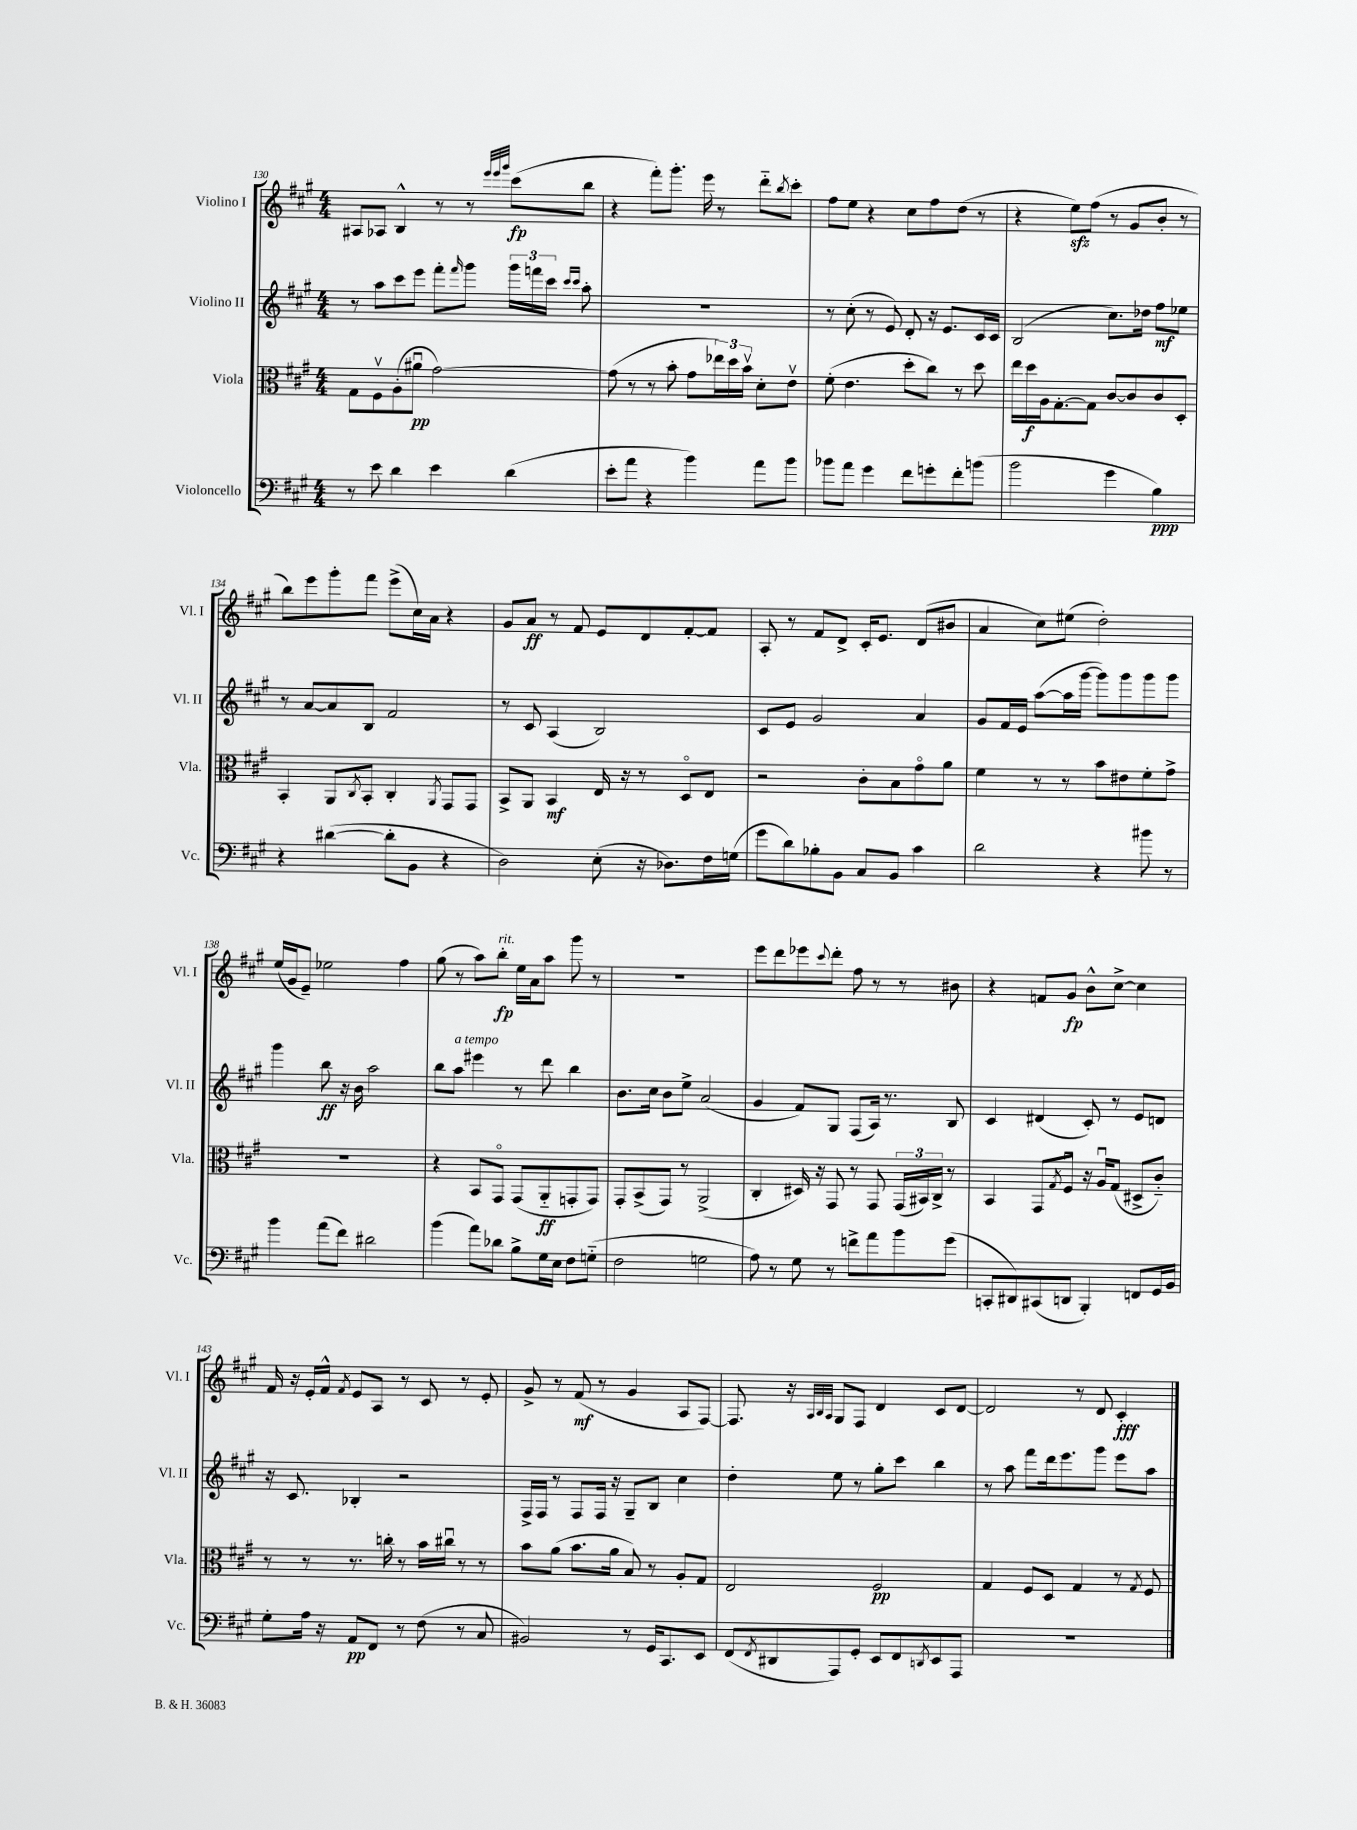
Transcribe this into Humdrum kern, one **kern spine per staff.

**kern	**dynam	**kern	**dynam	**kern	**dynam	**kern	**dynam
*part4	*part4	*part3	*part3	*part2	*part2	*part1	*part1
*staff4	*staff4	*staff3	*staff3	*staff2	*staff2	*staff1	*staff1
*I"Violoncello	*	*I"Viola	*	*I"Violino II	*	*I"Violino I	*
*I'Vc.	*	*I'Vla.	*	*I'Vl. II	*	*I'Vl. I	*
*clefF4	*	*clefC3	*	*clefG2	*	*clefG2	*
*k[f#c#g#]	*	*k[f#c#g#]	*	*k[f#c#g#]	*	*k[f#c#g#]	*
*M4/4	*	*M4/4	*	*M4/4	*	*M4/4	*
=130	=130	=130	=130	=130	=130	=130	=130
8r	.	8G#\L	.	8r	.	8A#X/L	.
8e\	.	8F#v\	.	8aa\L	.	8A-X/J	.
4d\	.	(8A'\	.	8ccc#\	.	4B^^/	.
.	.	8a#Xu\J	pp	8eee\J	.	.	.
4e\	.	[2g#\)	.	8fff#'\L	.	8r	.
.	.	.	.	16qqfff#/	.	.	.
.	.	.	.	8ggg#\J	.	8r	.
.	.	.	.	.	.	32qqeee/LLL	.
.	.	.	.	.	.	32qqeee/	.
.	.	.	.	.	.	32qqggg#/JJJ	.
(4d\	.	.	.	24ggg#\LL	.	(8ccc#\L	fp
.	.	.	.	24fffn\	.	.	.
.	.	.	.	24ccc#\JJ	.	.	.
.	.	.	.	16qqccc#/LL	.	.	.
.	.	.	.	16qqccc#/JJ	.	.	.
.	.	.	.	8aa'\	.	8bb\J	.
=131	=131	=131	=131	=131	=131	=131	=131
8e'\L	.	(8g#\]	.	1r	.	4r	.
8a\J	.	8r	.	.	.	.	.
4r	.	8r	.	.	.	8fff#'\L)	.
.	.	8b'\	.	.	.	8.ggg#'\J	.
4b\)	.	8g#\L	.	.	.	.	.
.	.	.	.	.	.	16eee\	.
.	.	24ee-X\L)	.	.	.	8r	.
.	.	24dd\	.	.	.	.	.
.	.	24bv\JJ	.	.	.	.	.
8a\L	.	8d'\L	.	.	.	8ddd\L	.
.	.	.	.	.	.	8qbb/	.
8b\J	.	8ev\J	.	.	.	8ccc#'\J	.
=132	=132	=132	=132	=132	=132	=132	=132
8b-X\L	.	(8f#'\	.	8r	.	8ff#\L	.
8a\J	.	4.e\	.	(8cc#'\	.	8ee\J	.
4g#\	.	.	.	8r	.	4r	.
.	.	.	.	8e/)	.	.	.
8f#\L	.	8dd'\L	.	8d'/	.	8cc#\L	.
8gn'\	.	8cc#\J)	.	16r	.	8ff#\	.
.	.	.	.	8.e/L	.	.	.
8f#'\	.	8r	.	.	.	(8dd\J	.
(8bn\J	.	8dd\	.	16c#/L	.	8r	.
.	.	.	.	16c#/JJ	.	.	.
=133	=133	=133	=133	=133	=133	=133	=133
2b\	.	16ee\LL	.	(2B/	.	4r	.
.	.	16dd\	f	.	.	.	.
.	.	16A\J	.	.	.	.	.
.	.	[8.G#'\	.	.	.	.	.
.	.	.	.	.	.	8eezz\L)	.
.	.	8G#\J]	.	.	.	(8ff#\J	.
4g#\	.	[8c#/L	.	8.cc#\L)	.	8r	.
.	.	8c#/]	.	.	.	8g#/L	.
.	.	.	.	16dd-X\Jk	.	.	.
4B\)	ppp	8c#/	.	8ff#\L	mf	8b'/J	.
.	.	8D'/J	.	8ee-X\J	.	8r	.
!!LO:LB:g=z
=134	=134	=134	=134	=134	=134	=134	=134
4r	.	4BB'/	.	8r	.	8bb\L)	.
.	.	.	.	[8a/L	.	8eee\	.
([4d#X\	.	8AA/L	.	8a/]	.	8ggg#'\	.
.	.	8qC#/	.	.	.	.	.
.	.	8BB'/J	.	8B/J	.	8fff#\J	.
8d#'\L]	.	4C#'/	.	2f#/	.	(8eee^\L	.
8BB\J	.	.	.	.	.	16cc#\L)	.
.	.	.	.	.	.	16a\JJ	.
.	.	8qAA/	.	.	.	.	.
4r	.	8GG#/L	.	.	.	4r	.
.	.	8GG#/J	.	.	.	.	.
=135	=135	=135	=135	=135	=135	=135	=135
2D\)	.	8BB^/L	.	8r	.	8g#/L	.
.	.	8AA/J	.	8c#/	.	8a/J	ff
.	.	4BB/	mf	(4A/	.	8r	.
.	.	.	.	.	.	8f#/	.
(8E'\	.	16E/	.	2B/)	.	8e/L	.
.	.	16r	.	.	.	.	.
16r	.	8r	.	.	.	8d/	.
8.D-X\L)	.	.	.	.	.	.	.
.	.	8D/L	.	.	.	[8f#'/	.
16F#\L	.	8E/J	.	.	.	8f#/J]	.
(16Gn\JJ	.	.	.	.	.	.	.
=136	=136	=136	=136	=136	=136	=136	=136
8g#\L	.	2r	.	8c#/L	.	8A'/	.
8d\)	.	.	.	8e/J	.	8r	.
8B-X'\	.	.	.	2g#/	.	8f#/L	.
8BB\J	.	.	.	.	.	8d^/J	.
8C#/L	.	8c#'\L	.	.	.	16c#'/KL	.
.	.	.	.	.	.	8.e/J	.
8BB/J	.	8B\	.	.	.	.	.
4c#\	.	8g#\	.	4a/	.	(8d/L	.
.	.	8a\J	.	.	.	8b#X/J	.
=137	=137	=137	=137	=137	=137	=137	=137
2d\	.	4f#\	.	8g#/L	.	4a/	.
.	.	.	.	16f#/L	.	.	.
.	.	.	.	16e/JJ	.	.	.
.	.	8r	.	([8aa\L	.	8cc#\L)	.
.	.	8r	.	16aa\L]	.	(8ee#X\J	.
.	.	.	.	[16ggg#\JJ	.	.	.
4r	.	8b\L	.	8ggg#\L])	.	2dd'\)	.
.	.	8e#X\	.	8ggg#\	.	.	.
8b#X\	.	8f#'\	.	8ggg#\	.	.	.
8r	.	8g#^\J	.	8ggg#\J	.	.	.
!!LO:LB:g=z
=138	=138	=138	=138	=138	=138	=138	=138
4b\	.	1r	.	4ggg#\	.	(16ee/LL	.
.	.	.	.	.	.	16g#/J	.
.	.	.	.	.	.	8e~/J)	.
(8a\L	.	.	.	8bb\	ff	2ee-X\	.
8f#\J)	.	.	.	16r	.	.	.
.	.	.	.	16b\	.	.	.
2d#X\	.	.	.	2aa\	.	.	.
.	.	.	.	.	.	4ff#\	.
=139	=139	=139	=139	=139	=139	=139	=139
(4b\	.	4r	.	8bb\L	.	(8gg#\	.
!	!	!	!	!LO:TX:a:i:t=a tempo	!	!	!
.	.	.	.	8aa\J	.	8r	.
8a\L)	.	8BB/L	.	4eee#X\	.	8aa\L)	.
!	!	!	!	!	!	!LO:TX:a:i:t=rit.	!
8d-X\J	.	8GG#/J	.	.	.	8bb'\J	fp
8B^\L	.	(8GG#/L	.	8r	.	16ee\LL	.
.	.	.	.	.	.	16a\J	.
16G#\L	.	8AA/	ff	8ddd\	.	8aa\J	.
16E\JJ	.	.	.	.	.	.	.
8F#\L	.	8GGn'/	.	4bb\	.	8ggg#\	.
(8Gn\J	.	8GG/J)	.	.	.	8r	.
=140	=140	=140	=140	=140	=140	=140	=140
2F#\	.	8GG#'/L	.	8.b\L	.	1r	.
.	.	(8BB^/	.	.	.	.	.
.	.	.	.	16cc#\Jk	.	.	.
.	.	8GG#/J)	.	8b\L	.	.	.
.	.	8r	.	8ee^\J	.	.	.
2Gn\	.	(2AA^/	.	(2a/	.	.	.
=141	=141	=141	=141	=141	=141	=141	=141
8A\)	.	4C#'/	.	4g#/	.	8eee\L	.
8r	.	.	.	.	.	8ddd\	.
8G#\	.	16D#X/)	.	8f#/L)	.	8eee-X\	.
.	.	16r	.	.	.	.	.
.	.	.	.	.	.	8qqccc#/	.
8r	.	8GG#/	.	8G#/J	.	8ddd'\J	.
8fn^\L	.	8r	.	(8F#/L	.	8ff#\	.
8a\	.	8GG#/	.	16A/Jk)	.	8r	.
.	.	.	.	8.r	.	.	.
8b\	.	(24GG#/LL	.	.	.	8r	.
.	.	24BB#X/)	.	.	.	.	.
.	.	24C#^/JJ	.	.	.	.	.
(8g#\J	.	8r	.	8B/	.	8b#X\	.
=142	=142	=142	=142	=142	=142	=142	=142
8CCn'/L	.	4BB/	.	4c#/	.	4r	.
8DD#X/)	.	.	.	.	.	.	.
(8CC#X/	.	8GG#/L	.	(4d#X/	.	8fn/L	.
.	.	8qG#/	.	.	.	.	.
8DDn/J	.	8F#u/J	.	.	.	8g#/J	fp
4BBB'/)	.	16r	.	8c#'/)	.	8b^^\L	.
.	.	16Au/KL	.	.	.	.	.
.	.	(8G#/J	.	8r	.	[8cc#^\J	.
8FFn/L	.	8D#X^/L	.	8e/L	.	4cc#\]	.
16GG#/L	.	8c#/J)	.	8dn/J	.	.	.
16BB/JJ	.	.	.	.	.	.	.
!!LO:LB:g=z
=143	=143	=143	=143	=143	=143	=143	=143
8G#'\L	.	8r	.	16r	.	16f#/	.
.	.	.	.	8.c#/	.	16r	.
16A\Jk	.	8r	.	.	.	16e'/LL	.
16r	.	.	.	.	.	16f#^^/JJ	.
.	.	.	.	.	.	8qf#/	.
8AA/L	pp	8.r	.	4B-X'/	.	8e/L	.
8FF#/J	.	.	.	.	.	8A/J	.
.	.	16ccn'\	.	.	.	.	.
8r	.	8r	.	2r	.	8r	.
(8F#\	.	16b\LL	.	.	.	8c#/	.
.	.	16cc#Xu\JJ	.	.	.	.	.
8r	.	8r	.	.	.	8r	.
8C#/	.	8r	.	.	.	8e'/	.
=144	=144	=144	=144	=144	=144	=144	=144
2BB#X/)	.	8b\L	.	16F#^/LL	.	8g#^/	.
.	.	.	.	16F#/JJ	.	.	.
.	.	(8a\J	.	8r	.	8r	.
.	.	8.b\L	.	8F#/L	.	(8f#/	mf
.	.	.	.	16F#/Jk	.	8r	.
.	.	16a\Jk	.	16r	.	.	.
8r	.	8B/)	.	8G#~/L	.	4g#/	.
16GG#/KL	.	8r	.	8B/J	.	.	.
8.CC#/	.	.	.	.	.	.	.
.	.	8A'/L	.	4cc#\	.	8A/L	.
8EE/J	.	8G#/J	.	.	.	[8F#/J)	.
=145	=145	=145	=145	=145	=145	=145	=145
(8FF#/L	.	2E/	.	4dd'\	.	8.F#/]	.
8qFF#/	.	.	.	.	.	.	.
8DD#X/	.	.	.	.	.	.	.
.	.	.	.	.	.	16r	.
.	.	.	.	.	.	32qqA/LLL	.
.	.	.	.	.	.	32qqB/	.
.	.	.	.	.	.	32qqA/JJJ	.
8AAA/)	.	.	.	8ee\	.	8G#/L	.
8GG#'/J	.	.	.	8r	.	8F#/J	.
8EE/L	.	2F#/	pp	8gg#'\L	.	4d/	.
8FF#/	.	.	.	8ccc#\J	.	.	.
8qDDn/	.	.	.	.	.	.	.
8EE/	.	.	.	4bb\	.	8c#/L	.
8AAA/J	.	.	.	.	.	[8d/J	.
=146	=146	=146	=146	=146	=146	=146	=146
1r	.	4G#/	.	8r	.	2d/]	.
.	.	.	.	8aa\	.	.	.
.	.	8F#/L	.	8fff#\L	.	.	.
.	.	8D/J	.	16ddd\k	.	.	.
.	.	.	.	8.eee\	.	.	.
.	.	4G#/	.	.	.	8r	.
.	.	.	.	8ggg#\J	.	8d/	.
.	.	8r	.	8eee\L	.	4c#'/	fff
.	.	8qG#/	.	.	.	.	.
.	.	8F#/	.	8aa\J	.	.	.
==	==	==	==	==	==	==	==
*-	*-	*-	*-	*-	*-	*-	*-
